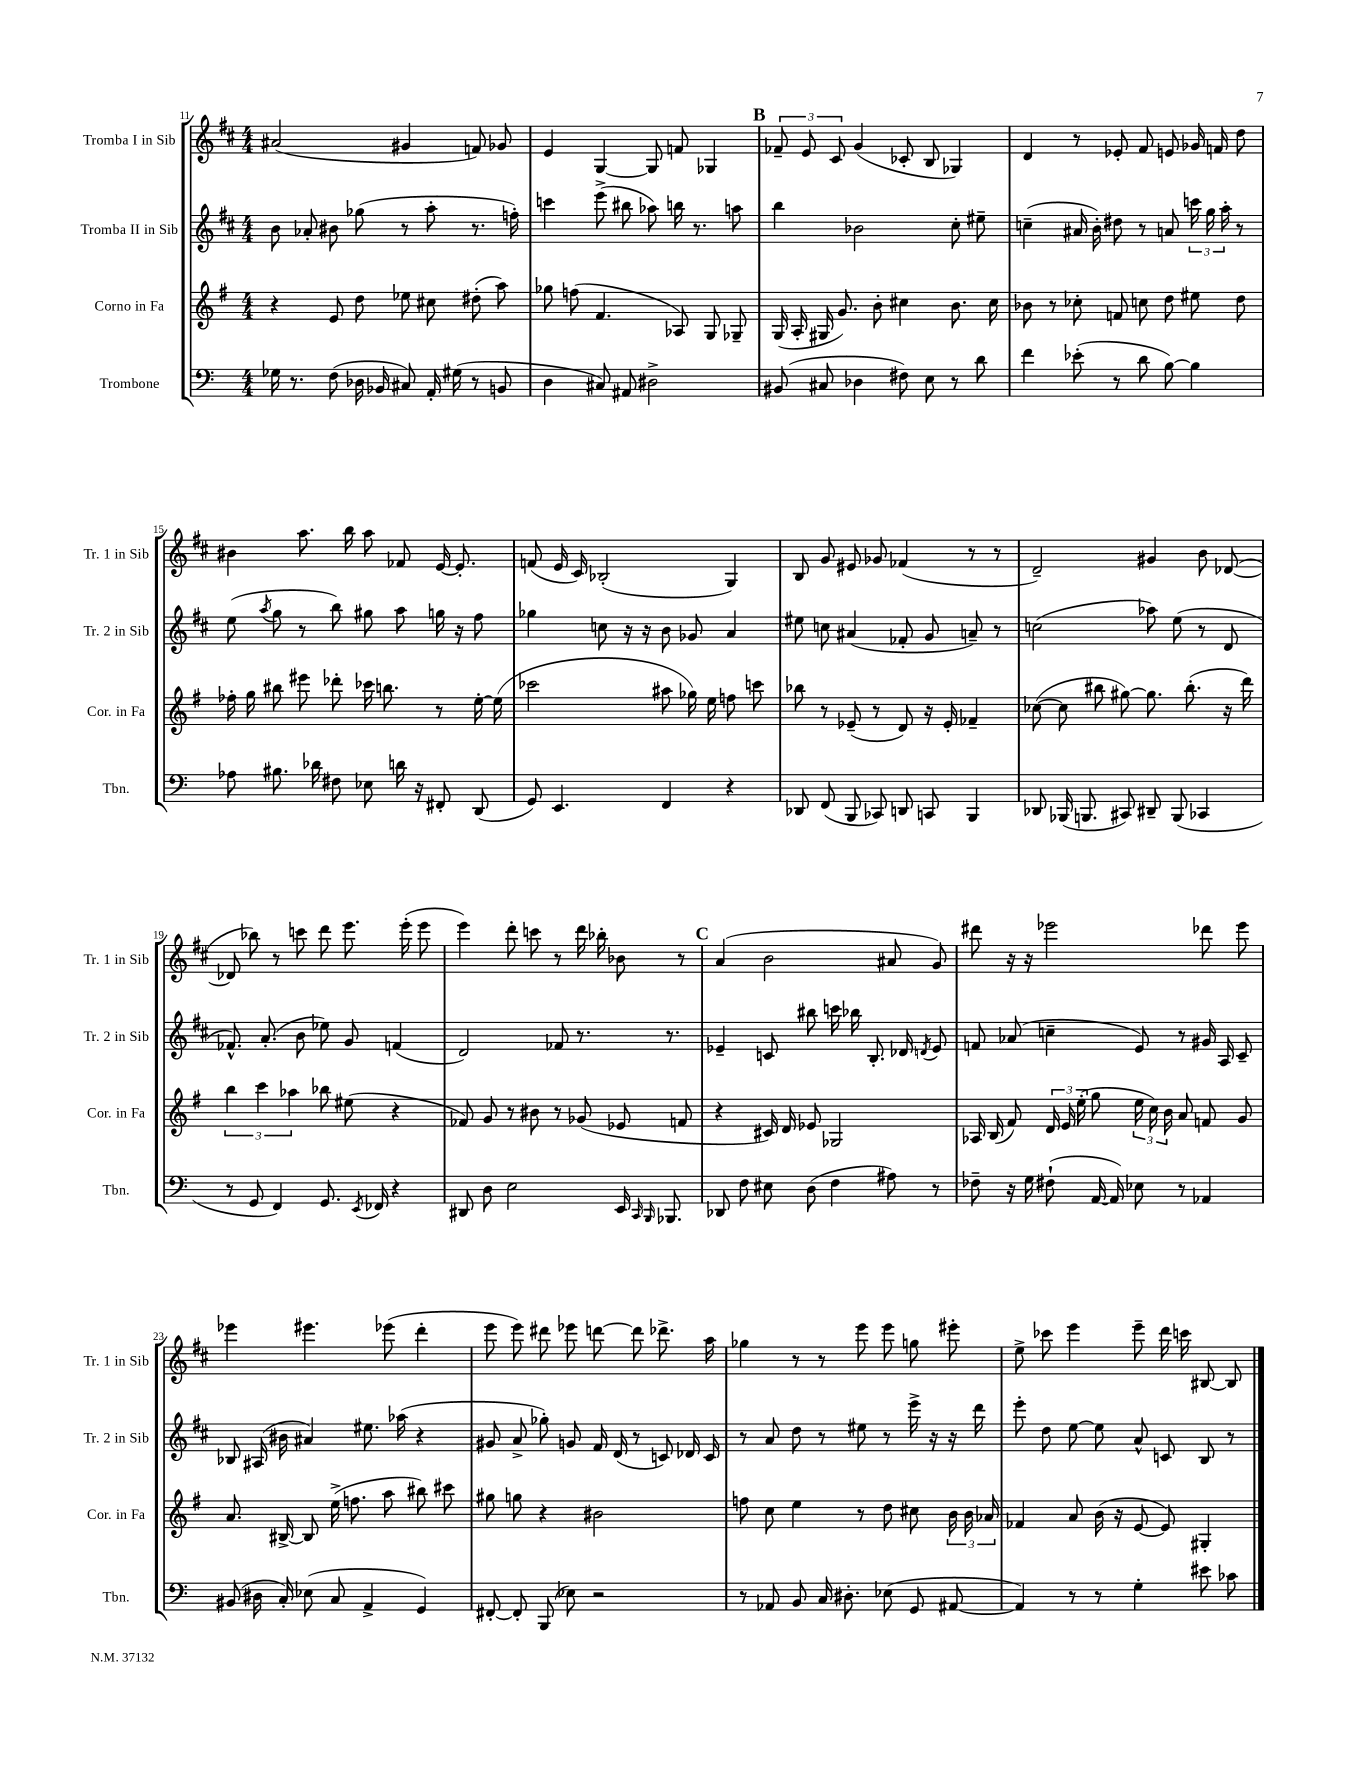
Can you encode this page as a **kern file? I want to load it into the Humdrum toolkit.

**kern	**kern	**kern	**kern
*staff4	*staff3	*staff2	*staff1
*clefF4	*clefG2	*clefG2	*clefG2
*k[]	*k[f#]	*k[f#c#]	*k[f#c#]
*M4/4	*M4/4	*M4/4	*M4/4
16G-\	4r	8b\	(2a#/
8.r	.	.	.
.	.	8a-'/	.
(8F\	8e/	8b#\	.
16D-\	8dd\	(8gg-\	.
16BB-/	.	.	.
8C#/)	8ee-\	8r	4g#/
16AA'/	8cc#\	8aa'\	.
(16G#\	.	.	.
8r	(8dd#'\	8.r	8f/)
8BB/	8aa\)	.	8g-/
.	.	16ff'\)	.
=	=	=	=
4D\	8gg-\	4ccc\	4e/
.	(8ff\	.	.
8C#/)	4.f#/	(8eee^\	[4G/
8AA#/	.	8bb#\	.
2D#^\	.	8aa-\)	8G/]
.	8A-/)	16bb\	8f/
.	.	8.r	.
.	8G/	.	4G-/
.	8G-~/	8aa\	.
=	=	=	=
(8BB#/	(16G/	4bb\	12f-~/
.	16A'/	.	.
.	.	.	12e/
8C#/	16G#/	.	.
.	.	.	12c#/
.	8.g/)	.	.
4D-\	.	2b-\	(4g/
.	8b'\	.	.
8F#\)	4cc#\	.	8c-'/
8E\	.	.	8B/
8r	8.b\	8cc#'\	4G-/)
8d\	.	8ee#~\	.
.	16cc#\	.	.
=	=	=	=
4f\	8b-\	(4cc~\	4d/
.	8r	.	.
(8e-'\	8cc-'\	16a#/	8r
.	.	16b'\)	.
8r	8f/	8dd#\	8e-'/
8d\	8cc\	8r	8f#/
[8B\)	8dd\	8a/	8e/
4B\]	8ee#\	24ccc\	16g-/
.	.	24gg\	.
.	.	.	16f/
.	.	24aa'\	.
.	8dd\	8r	8dd\
=	=	=	=
8A-\	16ff-'\	(8ee\	4b#\
.	16gg\	.	.
.	.	8qaa/	.
8.B#\	8bb#\	8gg\	.
.	8eee#\	8r	8.aa\
16d-\	.	.	.
8F#\	8ddd-'\	8bb\)	.
.	.	.	16bb\
8E-\	16ccc-\	8gg#\	8aa\
.	8.bb\	.	.
16d\	.	8aa\	8f-/
16r	.	.	.
8FF#'/	8r	16gg\	[16e/
.	.	16r	8.e'/]
(8DD/	[16ee'\	8ff#\	.
.	(16ee\]	.	.
=	=	=	=
8GG/)	2ccc-\	4gg-\	(8f/
4.EE/	.	.	16e/
.	.	.	16c#/)
.	.	8cc\	(2B-'/
.	.	16r	.
.	.	16r	.
4FF/	8aa#\	8b\	.
.	16gg-\)	8g-/	.
.	16ee\	.	.
4r	8ff\	4a/	4G/)
.	8ccc\	.	.
=	=	=	=
8DD-/	8bb-\	8ee#\	8B/
(8FF/	8r	8cc\	8g/
8BBB/	(8e-~/	(4a#/	8e#/
8CC-/)	8r	.	8g-/
8DD/	8d/)	8f-'/	(4f-/
8CC/	16r	8g/	.
.	16e-'/	.	.
4BBB/	4f-~/	8a~/)	8r
.	.	8r	8r
=	=	=	=
8DD-/	([8cc-\	(2cc\	2d~/)
(16BBB-/	8cc-\]	.	.
8.BBB/	.	.	.
.	8bb#\	.	.
8CC#/)	[8gg#\)	.	.
8DD#~/	8.gg#\]	8aa-\)	4g#/
(8BBB/	.	(8ee\	.
.	(8.bb#'\	.	.
4CC-/	.	8r	8b\
.	16r	8d/	([8d-/
.	16ddd\)	.	.
=	=	=	=
8r	6bb\	8.f-^^/)	8d-/]
8GG/	.	.	8bb-\)
.	6ccc\	.	.
.	.	(8.a'/	.
4FF/)	.	.	8r
.	6aa-\	.	.
.	.	8b\	8ccc\
8.GG/	8bb-\	8ee-\)	8ddd\
.	(8ee#\	8g/	8.eee\
8qEE/	.	.	.
16FF-/	.	.	.
4r	4r	(4f/	.
.	.	.	(16eee'\
.	.	.	8eee\
=	=	=	=
8DD#/	8f-/)	2d/)	4eee\)
8D\	8g/	.	.
2E\	8r	.	8ddd'\
.	8b#\	.	8ccc\
.	8r	8f-/	8r
.	(8g-/	8.r	16ddd\
.	.	.	16bb-'\
16EE/	8e-/	.	8b-\
16qqCC/	.	.	.
16qqBBB/	.	.	.
8.BBB-/	.	8.r	.
.	8f/	.	8r
=	=	=	=
8DD-/	4r	4e-~/	(4a/
8F\	.	.	.
8E#\	16c#/)	8c/	2b\
.	16d/	.	.
(8D\	8e-/	8bb#\	.
4F\	2G-/	16ccc\	.
.	.	16bb-\	.
.	.	8.B'/	.
8A#\)	.	.	8a#/
.	.	16d-/	.
.	.	8qd/	.
8r	.	8e-/	8g/)
=	=	=	=
8F-~\	16A-/	8f/	8ddd#\
.	(16B/	.	.
16r	8f#/)	(8a-/	16r
16G\	.	.	16r
(8F#`\	24d/	4cc~\	2eee-\
.	24e/	.	.
.	(24ee'\	.	.
[16AA/	8gg\	.	.
16AA/])	.	.	.
8E-\	24ee\	8e/)	.
.	24cc\)	.	.
.	24b\	.	.
8r	8a/	8r	.
4AA-/	8f/	16g#/	8ddd-\
.	.	16A/	.
.	8g/	8c#~/	8eee-\
=	=	=	=
(8BB#/	8.a/	8B-/	4eee-\
16D#\	.	(16A#/	.
16C'/)	[16B#^/	16b#\	.
(8E-\	8B#/]	4a#/)	4.eee#\
8C/	(16ee^\	.	.
.	8.ff\	.	.
4AA^/	.	8.ee#\	.
.	8aa\	.	(8eee-\
.	.	(16aa-\	.
4GG/)	8bb#\)	4r	4ddd'\
.	8ccc#\	.	.
=	=	=	=
[8FF#'/	8gg#\	8g#/	8eee\
8FF#'/]	8gg\	8a^/	8eee\)
(8BBB/	4r	8gg-'\)	8ddd#\
8E-\)	.	8g/	8eee-\
2r	2b#\	16f#/	[8ddd\
.	.	(16d/	.
.	.	8r	8ddd\]
.	.	8c/)	8.ddd-^\
.	.	16d-/	.
.	.	16c/	16aa\
=	=	=	=
8r	8ff\	8r	4gg-\
8AA-/	8cc\	8a/	.
8BB/	4ee\	8dd\	8r
16C/	.	8r	8r
8.D#'\	.	.	.
.	8r	8ee#\	8eee\
(8E-\	8dd\	8r	8eee\
8GG/	8cc#\	16eee^\	8gg\
.	.	16r	.
[8AA#/	24b\	16r	8eee#'\
.	24b\	.	.
.	.	16ddd\	.
.	24a-/	.	.
=	=	=	=
4AA#/])	4f-/	8eee'\	8ee^\
.	.	8dd\	8ccc-\
8r	8a/	[8ee\	4eee\
8r	(16b\	8ee\]	.
.	16r	.	.
4G'\	[8e/	8a^^/	8eee~\
.	8e/])	8c/	16ddd\
.	.	.	16ccc\
8e#\	4G#'/	8B/	[8B#/
8c-\	.	8r	8B#/]
==	==	==	==
*-	*-	*-	*-
